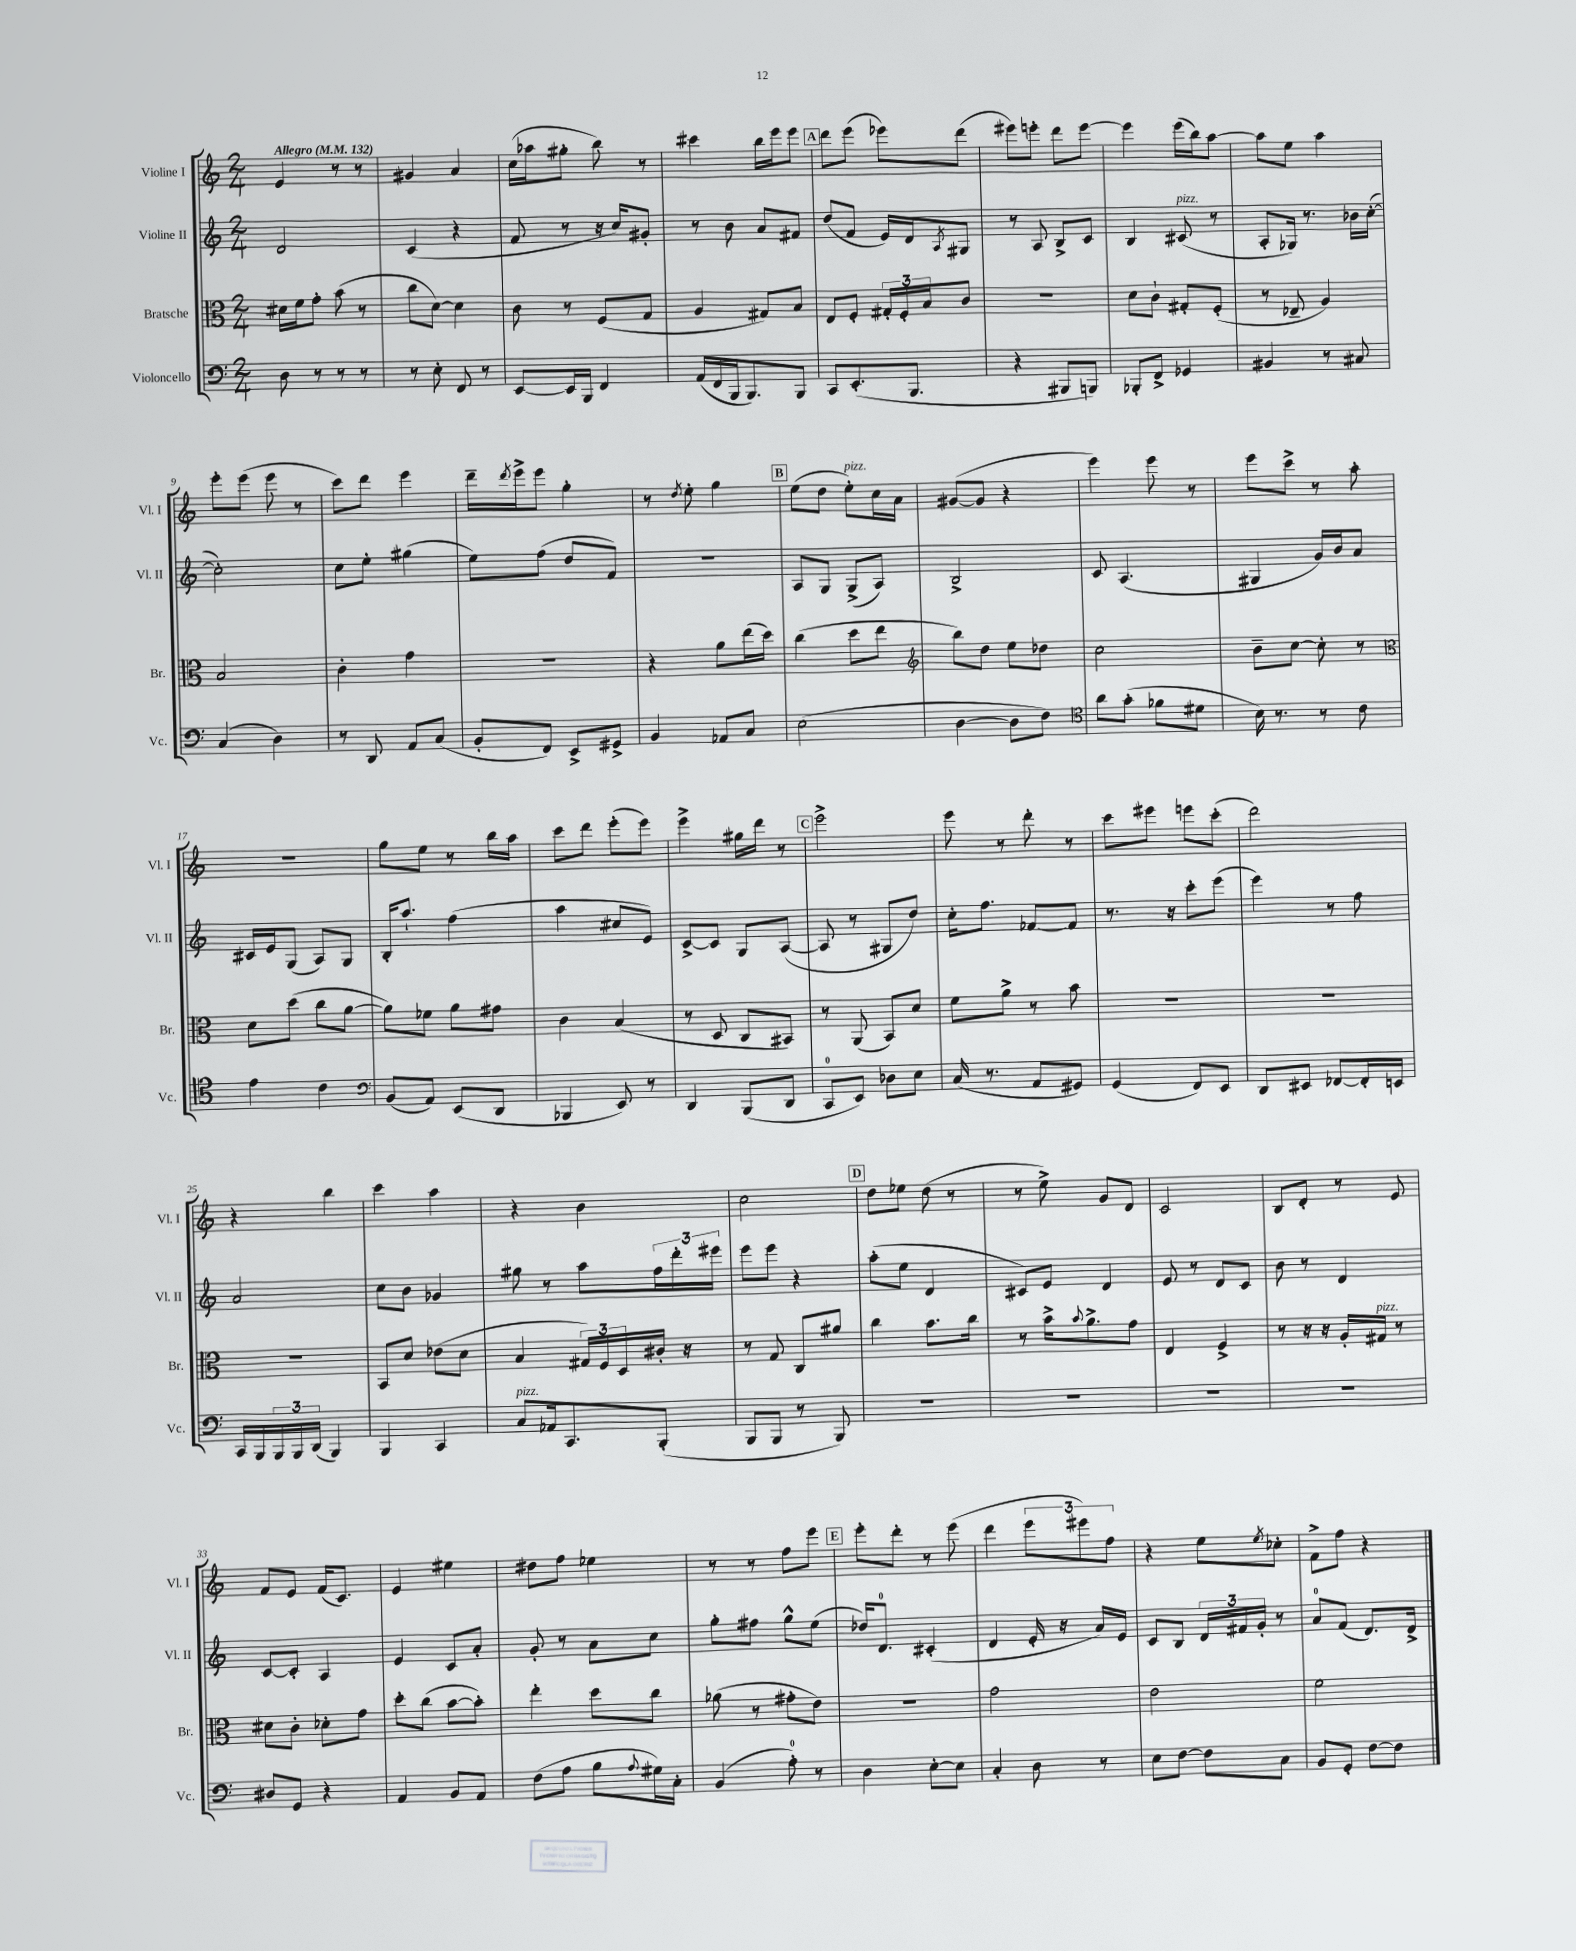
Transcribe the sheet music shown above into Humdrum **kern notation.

**kern	**kern	**kern	**kern
*part4	*part3	*part2	*part1
*staff4	*staff3	*staff2	*staff1
*I"Violoncello	*I"Bratsche	*I"Violine II	*I"Violine I
*I'Vc.	*I'Br.	*I'Vl. II	*I'Vl. I
*clefF4	*clefC3	*clefG2	*clefG2
*k[]	*k[]	*k[]	*k[]
*M2/4	*M2/4	*M2/4	*M2/4
*MM132	*MM132	*MM132	*MM132
=1	=1	=1	=1
!	!	!	!LO:TX:a:B:t=Allegro
8D\	16d#X\LL	2d/	4e/
.	16f\J	.	.
8r	8g'\J	.	.
8r	(8b\	.	8r
8r	8r	.	8r
=2	=2	=2	=2
8r	8cc\L	(4c/	4g#X/
8E'\	[8d\J)	.	.
8FF/	4d\]	4r	4a/
8r	.	.	.
=3	=3	=3	=3
[8EE/L	8c\	8f/	(16cc\LL
.	.	.	16aa-X\J
16EE/L]	8r	8r	8gg#X'\J
16BBB/JJ	.	.	.
4FF/	(8F/L	16r	8bb\)
.	.	16cc/KL)	.
.	8G/J	8g#X'/J	8r
=4	=4	=4	=4
(16AA/LL	4A/	8r	4ccc#X\
16FF/	.	.	.
16BBB/J	.	8b\	.
8.BBB/)	.	.	.
.	8G#X/L)	8a/L	16bb\LL
.	.	.	16eee\J
8BBB/J	8B/J	8f#X/J	8eee\J
!!LO:REH:place=s1:t=A
=5	=5	=5	=5
8CC/L	8E/L	(8dd/L	8ddd\L
(8.EE'/	8F'/J	8f/J	(8eee\J
.	24G#X'/LL	16e/LL)	8eee-X\L)
.	24F'/	.	.
8.BBB/J	.	16d/J	.
.	24B/J	.	.
.	.	8qA/	.
.	8c/J	8G#X/J	(8ddd\J
=6	=6	=6	=6
4r	2r	8r	8eee#X\L)
.	.	8A/	8eeen'\J
8BBB#X/L	.	8B^/L	8ddd\L
8BBBn/J)	.	8c/J	[8eee\J
=7	=7	=7	=7
8BBB-X'/L	8d\L	4B/	4eee\]
8FF^/J	8c`\J	.	.
!	!	!LO:TX:a:i:t=pizz.	!
4GG-X/	8G#X'/L	(8c#X/	(16eee\LL
.	.	.	16bb\J)
.	(8F'/J	8r	[8aa\J
=8	=8	=8	=8
4BB#X/	8r	8A'/L	8aa\L]
.	8E-X~/	16G-X/Jk)	8ee\J
.	.	8.r	.
8r	4A/)	.	4aa\
8C#X/	.	16b-X\LL	.
.	.	([16cc'\JJ	.
!!LO:LB:g=z
=9	=9	=9	=9
(4C/	2B/	2cc'\])	8eee'\L
.	.	.	(8eee\J
4D\)	.	.	8eee\
.	.	.	8r
=10	=10	=10	=10
8r	4c'\	8cc\L	8ccc\L)
8DD/	.	8ee'\J	8ddd\J
8AA/L	4g\	(4gg#X\	4eee\
(8C/J	.	.	.
=11	=11	=11	=11
8BB'/L	2r	8ee\L)	16ddd~\LL
.	.	.	8qddd/
.	.	.	16eee^\J
8FF/J)	.	(8ff\J	8eee\J
8EE^/L	.	8dd/L	4gg'\
8GG#X^/J	.	8f/J)	.
=12	=12	=12	=12
4BB/	4r	2r	8r
.	.	.	8qdd/
.	.	.	8ee'\
8AA-X/L	8a\L	.	4gg\
8C/J	(16ee\L	.	.
.	16dd\JJ)	.	.
!!LO:REH:place=s1:t=B
=13	=13	=13	=13
(2E\	(4cc\	8A/L	(8ee\L
.	.	8G/J	8dd\J
!	!	!	!LO:TX:a:i:t=pizz.
.	8dd\L	(8G^/L	8ee'\L)
.	8ee\J	8A/J)	16cc\L
.	.	.	16a\JJ
=14	=14	=14	=14
*	*clefG2	*	*
[4D\	8bb\L)	2B^/	([8g#X/L
.	8dd\J	.	8g#/J]
8D\L]	8ee\L	.	4r
8F\J)	8dd-X\J	.	.
=15	=15	=15	=15
*clefC4	*	*	*
8a\L	2cc\	8c/	4eee\)
(8g'\J	.	(4.A/	.
8f-X\L	.	.	8eee\
8d#X\J	.	.	8r
=16	=16	=16	=16
16B\)	8b~\L	4G#X/	8eee\L
8.r	.	.	.
.	[8cc\J	.	8ccc^\J
8r	8cc'\]	16g/LL)	8r
.	.	16b/J	.
8c\	8r	8a/J	8aa'\
!!LO:LB:g=z
=17	=17	=17	=17
*	*clefC3	*	*
4e\	8d\L	16c#X/LL	2r
.	.	16e/J	.
.	(8dd\J	(8G/J	.
4c\	8cc\L	8A/L)	.
.	[8a\J	8G/J	.
=18	=18	=18	=18
*clefF4	*	*	*
(8BB/L	8a\L])	16B'/KL	8gg\L
.	.	8.aa`/J	.
8AA/J)	8f-X\J	.	8ee\J
(8EE/L	8a\L	(4ff\	8r
8DD/J	8g#X\J	.	16bb\LL
.	.	.	16aa\JJ
=19	=19	=19	=19
4BBB-X/	4c\	4aa\	8ccc\L
.	.	.	8ddd\J
8EE/)	(4B/	8cc#X/L	(8eee'\L
8r	.	8e/J)	8eee\J)
=20	=20	=20	=20
4DD/	8r	[8c^/L	4eee^\
.	8D/	8c/J]	.
(8BBB/L	8C/L	8G/L	16gg#X\LL
.	.	.	16ddd\JJ
8DD/J	8BB#X/J)	([8A/J	8r
!!LO:REH:place=s1:t=C
=21	=21	=21	=21
8CC/L	8r	8A/]	2eee^\
8EE/J)	(8AA/	8r	.
8D-X\L	8BB/L)	8G#X/L	.
8E\J	8d/J	8dd/J)	.
=22	=22	=22	=22
(16C/	8f\L	16cc'\KL	8eee\
8.r	.	8.ff\J	.
.	8a^\J	.	8r
8AA/L	8r	[8f-X/L	8ddd'\
8GG#X/J)	8b\	8f-/J]	8r
=23	=23	=23	=23
(4GG/	2r	8.r	8ccc\L
.	.	.	8eee#X\J
.	.	16r	.
8FF/L)	.	8ccc'\L	8eeen\L
8EE/J	.	(8eee\J	(8ccc'\J
=24	=24	=24	=24
8DD/L	2r	4eee\)	2ddd\)
8EE#X/J	.	.	.
[8FF-X/L	.	8r	.
16FF-'/L]	.	8ff\	.
16EEn/JJ	.	.	.
!!LO:LB:g=z
=25	=25	=25	=25
16CC/LL	2r	2a/	4r
16BBB/	.	.	.
24BBB/	.	.	.
24BBB/	.	.	.
(24DD/JJ	.	.	.
4BBB/)	.	.	4bb\
=26	=26	=26	=26
4BBB/	8BB/L	8cc\L	4ccc\
.	8d/J	8b\J	.
4CC/	(8e-X\L	4g-X/	4aa\
.	8d\J	.	.
=27	=27	=27	=27
!LO:TX:a:i:t=pizz.	!	!	!
8C/L	4B/	8gg#X\	4r
16AA-X/k	.	8r	.
8.CC/	.	.	.
.	24G#X/LL)	8aa\L	4b\
.	24F/	.	.
.	24D/	.	.
(8BBB'/J	16c#X'/JJ	24ff\L	.
.	.	24ddd'\	.
.	16r	.	.
.	.	24eee#X\JJ	.
=28	=28	=28	=28
8BBB/L	8r	8eee\L	2cc\
8BBB/J	8G/	8eee\J	.
8r	8C/L	4r	.
8BBB/)	8a#X/J	.	.
!!LO:REH:place=s1:t=D
=29	=29	=29	=29
2r	4cc\	(8aa'\L	8dd\L
.	.	8ee\J	8ee-X\J
.	8.b\L	4d/	(8dd\
.	.	.	8r
.	16cc\Jk	.	.
=30	=30	=30	=30
2r	8r	8c#X/L)	8r
.	16b^\KL	8e/J	8ee^\)
.	8qqb/	.	.
.	8.a^\	.	.
.	.	4d/	8g/L
.	8g\J	.	8d/J
=31	=31	=31	=31
2r	4E/	8e/	2c/
.	.	8r	.
.	4F^/	8d/L	.
.	.	8c/J	.
=32	=32	=32	=32
2r	8r	8b\	8B/L
.	16r	8r	8d'/J
.	16r	.	.
.	16A'/LL	4d/	8r
!	!LO:TX:a:i:t=pizz.	!	!
.	16G#X/JJ	.	.
.	8r	.	8e/
!!LO:LB:g=z
=33	=33	=33	=33
8D#X/L	8d#X\L	[8c/L	8f/L
8GG/J	8c'\J	8c'/J]	8e/J
4r	8d-X'\L	4A/	(16f/KL
.	.	.	8.c/J)
.	8g\J	.	.
=34	=34	=34	=34
4AA/	8dd'\L	4e/	4e/
.	(8cc\J	.	.
8BB/L	[8b\L	8c/L	4ee#X\
8AA/J	8b'\J])	8a'/J	.
=35	=35	=35	=35
(8F\L	4ee'\	8g'/	8dd#X\L
8A\J	.	8r	8ff\J
8B\L	8dd\L	8a\L	4ee-X\
8qqA/	.	.	.
16G#X\L)	8cc\J	8cc\J	.
16C'\JJ	.	.	.
=36	=36	=36	=36
(4BB/	(8a-X\	8gg'\L	8r
.	8r	8ff#X\J	8r
8A'\)	8g#X'\L	8gg^^\L	8ff\L
8r	8e\J)	(8ee\J	8eee\J
!!LO:REH:place=s1:t=E
=37	=37	=37	=37
4D\	2r	16dd-X/KL)	8eee'\L
.	.	8.d/J	.
.	.	.	8ddd'\J
[8E'\L	.	(4c#X'/	8r
8E\J]	.	.	(8eee\
=38	=38	=38	=38
4C'/	2g\	4d/	4ddd\
8D\	.	16e'/	12eee\L
.	.	16r	.
.	.	.	12eee#X\)
8r	.	16a/LL)	.
.	.	.	12ff\J
.	.	16e/JJ	.
=39	=39	=39	=39
8E\L	2e\	8c/L	4r
[8F\J	.	8B/J	.
8F\L]	.	24d/LL	8ee\L
.	.	24f#X/	.
.	.	24g'/JJ	.
.	.	.	8qee/
8C\J	.	8r	8cc-X'\J
=40	=40	=40	=40
8BB/L	2f\	8a/L	8f^\L
8GG'/J	.	(8f/J	8ff\J
[8F\L	.	8.d/L)	4r
8F\J]	.	.	.
.	.	16d^/Jk	.
==	==	==	==
*-	*-	*-	*-
